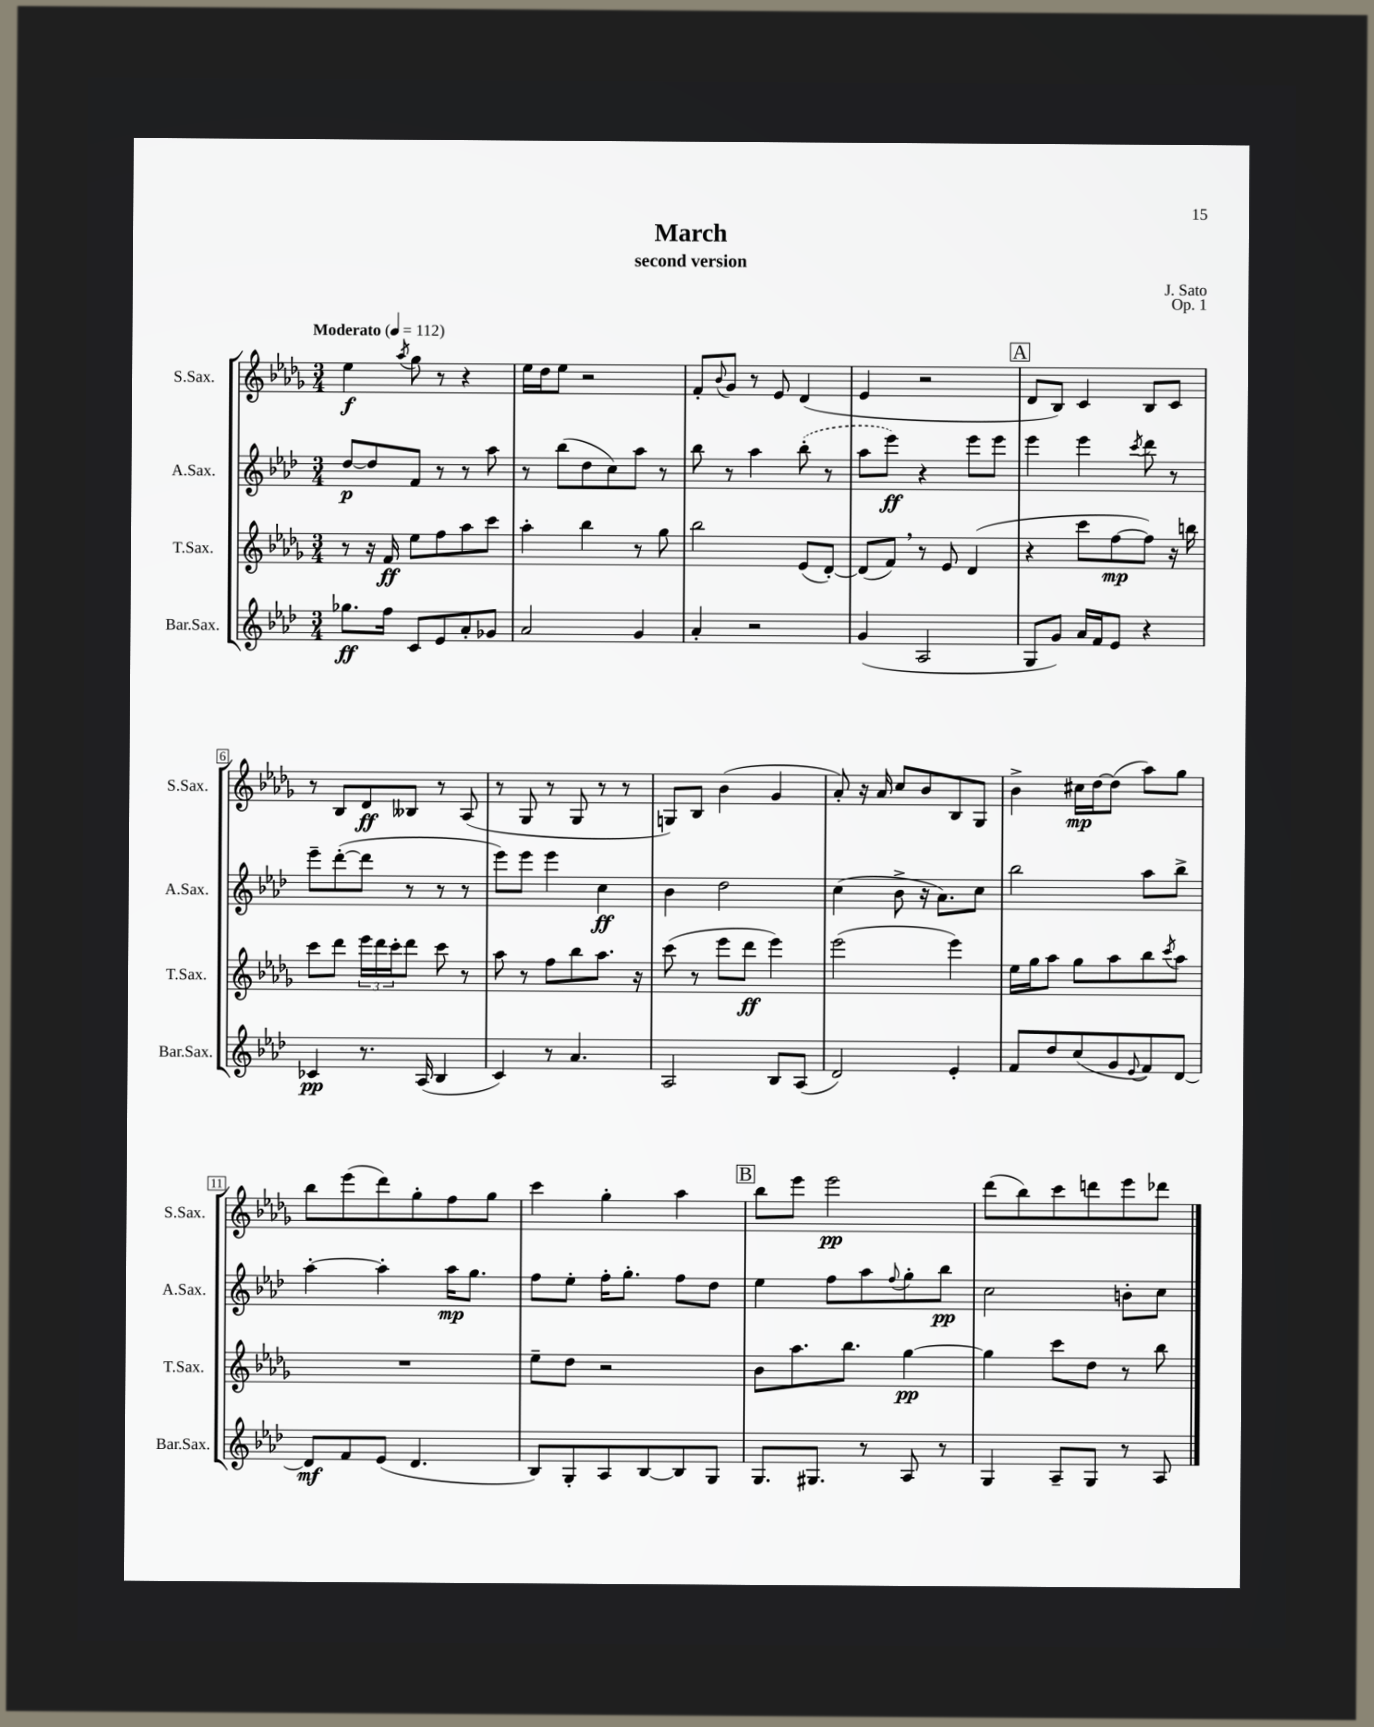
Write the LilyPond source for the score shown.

\header { title = "March" composer = "J. Sato" subtitle = "second version" opus = "Op. 1" }
<<
\new StaffGroup <<
\new Staff = "s0" \with { instrumentName = "S.Sax." shortInstrumentName = "S.Sax." } {
    \clef treble \key des \major \numericTimeSignature \time 3/4 \tempo "Moderato" 4 = 112
    ees''4\f \acciaccatura { aes''8 } ges''8 r8 r4 |
    ees''16 des''16 ees''8 r2 |
    f'8-. \appoggiatura { bes'8 } ges'8 r8 ees'8 des'4( |
    ees'4 r2 |
    \mark \markup { \box "A" } des'8 bes8) c'4 bes8 c'8 |
    r8 bes8 des'8\ff beses8 r8 aes8( |
    r8 ges8 r8 ges8 r8 r8 |
    g8) bes8 bes'4( ges'4 |
    aes'8-.) r16 aes'16 c''8 bes'8 bes8 ges8 |
    bes'4-> cis''16\mp des''16~ des''8( aes''8) ges''8 |
    bes''8 ees'''8( des'''8) ges''8-. f''8 ges''8 |
    c'''4 ges''4-. aes''4 |
    \mark \markup { \box "B" } bes''8 ees'''8 ees'''2\pp |
    des'''8( bes''8) c'''8 d'''8 ees'''8 des'''8 \bar "|." |
}
\new Staff = "s1" \with { instrumentName = "A.Sax." shortInstrumentName = "A.Sax." } {
    \clef treble \key aes \major \numericTimeSignature \time 3/4
    des''8~\p des''8 f'8 r8 r8 aes''8 |
    r8 bes''8( des''8 c''8) aes''8 r8 |
    bes''8 r8 aes''4 \once \slurDashed bes''8-.( r8 |
    aes''8 ees'''8\ff) r4 ees'''8 ees'''8 |
    \mark \markup { \box "A" } ees'''4 ees'''4 \acciaccatura { c'''8 } des'''8 r8 |
    ees'''8-- des'''8~-.( des'''8 r8 r8 r8 |
    ees'''8) ees'''8 ees'''4 c''4\ff |
    bes'4 des''2 |
    c''4( bes'8-> r16 aes'8.) c''8 |
    bes''2 aes''8 bes''8-> |
    aes''4~-. aes''4-. aes''16\mp g''8. |
    f''8 ees''8-. f''16-. g''8.-. f''8 des''8 |
    \mark \markup { \box "B" } ees''4 f''8 aes''8 \appoggiatura { f''8 } g''8-. bes''8\pp |
    c''2 b'8-. c''8 \bar "|." |
}
\new Staff = "s2" \with { instrumentName = "T.Sax." shortInstrumentName = "T.Sax." } {
    \clef treble \key des \major \numericTimeSignature \time 3/4
    r8 r16 f'16\ff ees''8 f''8 aes''8 c'''8 |
    aes''4-. bes''4 r8 ges''8 |
    bes''2 ees'8( des'8~-.) |
    des'8( f'8) \breathe r8 ees'8 des'4( |
    \mark \markup { \box "A" } r4 c'''8 f''8~\mp f''8) r16 b''16 |
    c'''8 des'''8 \tuplet 3/2 { ees'''16 des'''16 c'''16-. } des'''8 c'''8 r8 |
    aes''8 r8 f''8 bes''8 aes''8. r16 |
    c'''8( r8 ees'''8 des'''8\ff ees'''4) |
    ees'''2( ees'''4) |
    ees''16 ges''16 aes''8 ges''8 aes''8 bes''8 \acciaccatura { c'''8 } aes''8 |
    R2. |
    ees''8-- des''8 r2 |
    \mark \markup { \box "B" } bes'8 aes''8. bes''8. ges''4~\pp |
    ges''4 c'''8 des''8 r8 bes''8 \bar "|." |
}
\new Staff = "s3" \with { instrumentName = "Bar.Sax." shortInstrumentName = "Bar.Sax." } {
    \clef treble \key aes \major \numericTimeSignature \time 3/4
    ges''8.\ff f''16 c'8 ees'8 aes'8-. ges'8 |
    aes'2 g'4 |
    aes'4-. r2 |
    g'4( aes2 |
    \mark \markup { \box "A" } g8 g'8) aes'16 f'16 ees'8 r4 |
    ces'4\pp r8. aes16( bes4 |
    c'4) r8 aes'4. |
    aes2 bes8 aes8( |
    des'2) ees'4-. |
    f'8 des''8 c''8( g'8 \appoggiatura { ees'8 } f'8) des'8~ |
    des'8\mf f'8 ees'8( des'4. |
    bes8) g8-. aes8 bes8~ bes8 g8 |
    \mark \markup { \box "B" } g8. gis8. r8 aes8 r8 |
    g4 aes8-- g8 r8 aes8 \bar "|." |
}
>>
>>
\layout { \context { \Score \override BarNumber.stencil = #(make-stencil-boxer 0.1 0.3 ly:text-interface::print) } }
